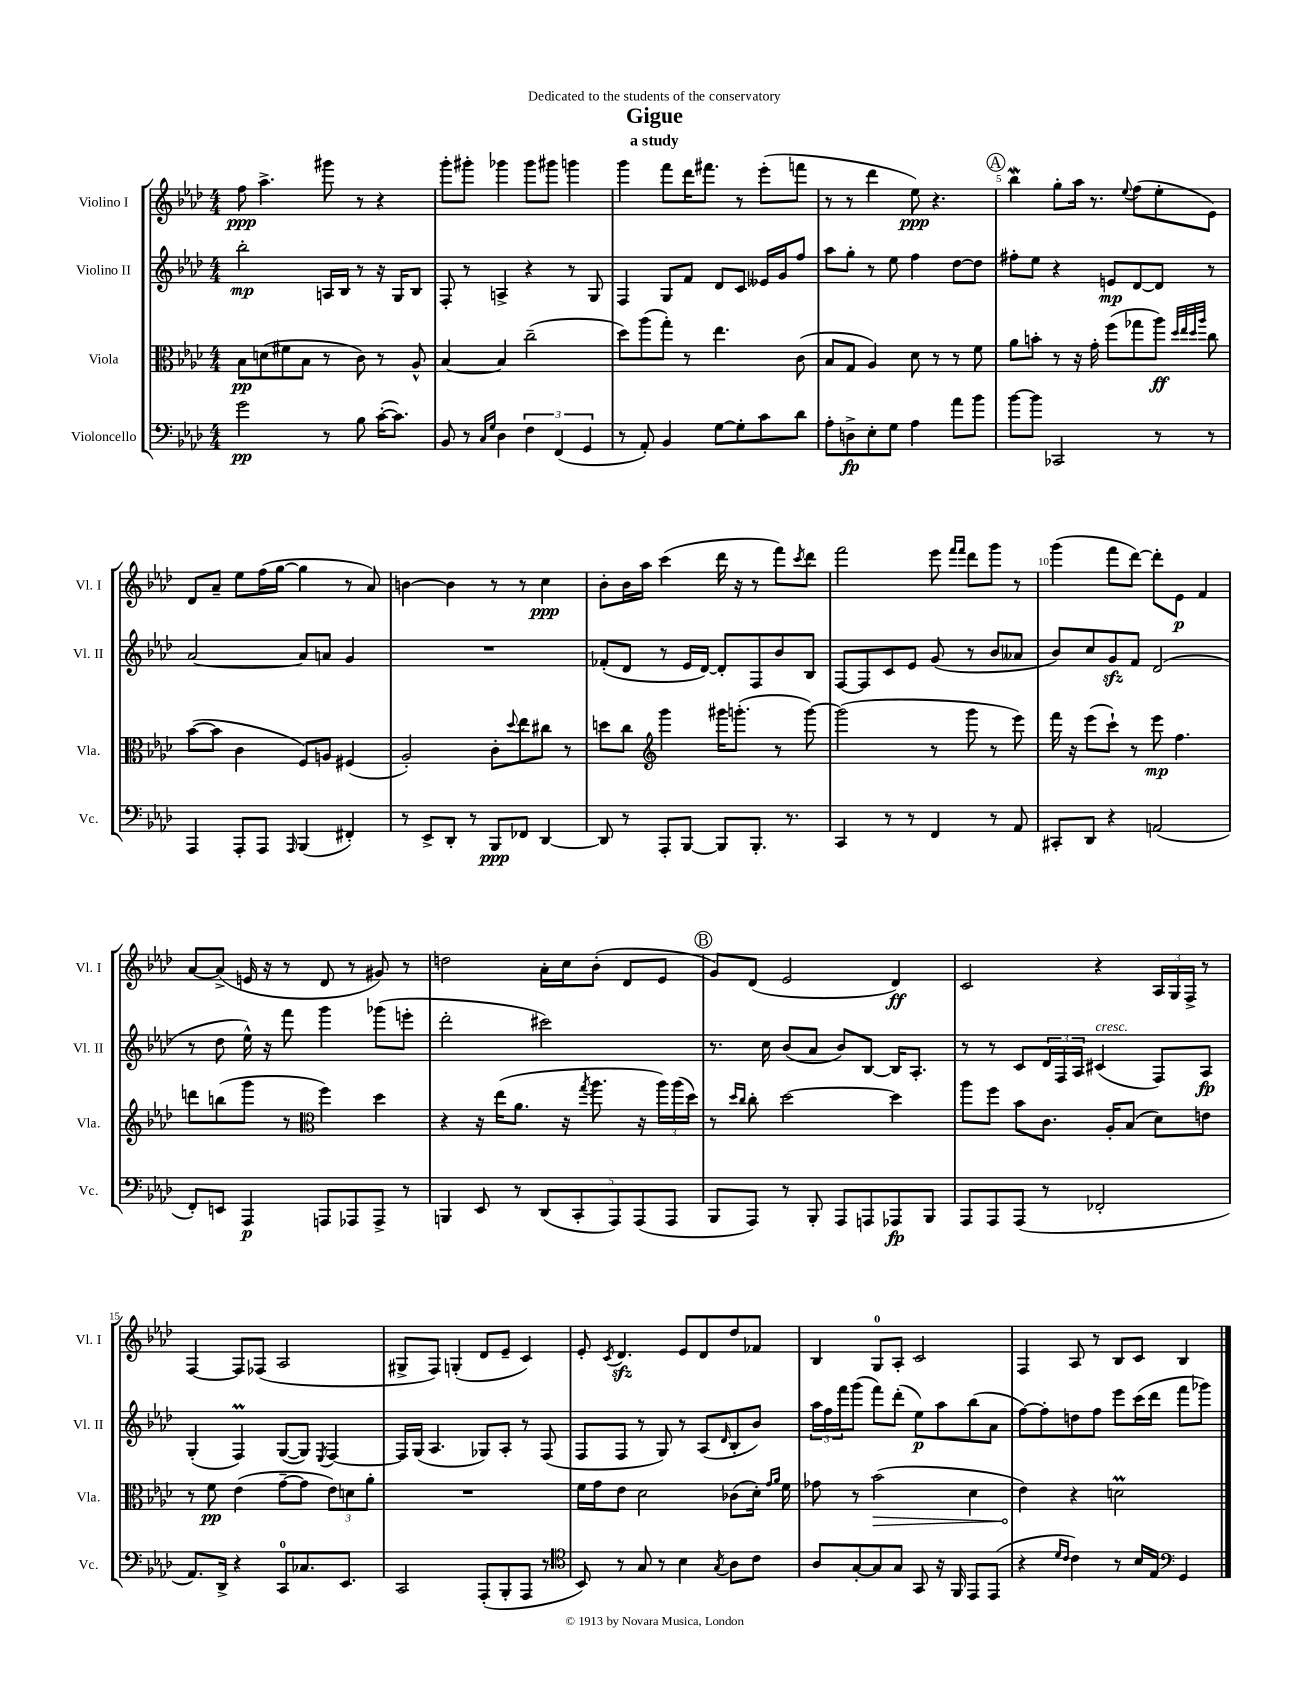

**kern	**kern	**kern	**kern
*staff4	*staff3	*staff2	*staff1
*clefF4	*clefC3	*clefG2	*clefG2
*k[b-e-a-d-]	*k[b-e-a-d-]	*k[b-e-a-d-]	*k[b-e-a-d-]
*M4/4	*M4/4	*M4/4	*M4/4
2g	8B-	2bb-'	8ff
.	(8d	.	4.aa-^
.	8f#	.	.
.	8B-	.	.
8r	8r	16A	8ggg#
.	.	16B-	.
8B-	8c)	8r	8r
([16c'	8r	16r	4r
8.c])	.	16G	.
.	8A-^^	8B-	.
=	=	=	=
8BB-	[4B-	8F'	8ggg'
8r	.	8r	8ggg#'
16qqC	.	.	.
16qqG	.	.	.
4D-	4B-]	4A^	4ggg-
6F	(2cc~	4r	8ggg-
.	.	.	8ggg#
(6FF	.	.	.
.	.	8r	4ggg
6GG	.	.	.
.	.	8G	.
=	=	=	=
8r	8dd-)	4F	4ggg
8AA-')	(8aa-	.	.
4BB-	8gg')	8G	8fff
.	8r	8f	16ddd-
.	.	.	8.fff#
[8G	4.ee-	8d-	.
8G']	.	8c	8r
8c	.	16e--	(8eee-'
.	.	16g	.
8d-	(8c	8ff	8fff
=	=	=	=
8A-'	8B-	8aa-	8r
8D^	8G	8gg'	8r
8E-'	4A-)	8r	4ddd-
8G	.	8ee-	.
4A-	8d-	4ff	8ee-)
.	8r	.	4.r
8a-	8r	[8dd-	.
8b-	8f	8dd-]	.
=	=	=	=
[8b-	8a-	8ff#'	4bb-
8b-]	8b'	8ee-	.
2CC-	8r	4r	8gg'
.	16r	.	16aa-
.	16g'	.	8.r
.	(8ff	8e	.
.	.	.	8qqee-
.	8gg-	[8d-	(8ff
8r	8aa-)	8d-]	8ee-'
.	32qqdd-	.	.
.	32qqee-	.	.
.	32qqdd-	.	.
.	32qqaa-	.	.
8r	8cc	8r	8e-)
=	=	=	=
4AAA-	([8b-	[2a-	8d-
.	8b-]	.	8a-~
8AAA-'	4c	.	8ee-
8AAA-	.	.	(16ff
.	.	.	[16gg
16qqAAA-	.	.	.
(4BBB-	8F)	8a-]	4gg]
.	8A	8a	.
4FF#')	(4F#	4g	8r
.	.	.	8a-)
=	=	=	=
8r	2A-')	1r	[4b
8EE-^	.	.	.
8DD-'	.	.	4b]
8r	.	.	.
8BBB-	8c'	.	8r
.	8qqdd-	.	.
8FF-	8ee-	.	8r
[4DD-	8cc#	.	4cc
.	8r	.	.
=	=	=	=
8DD-]	8dd	(8f-'	8b-'
8r	8cc	8d-	16b-
.	.	.	16aa-
*	*clefG2	*	*
8AAA-'	4ggg	8r	(4ccc
[8BBB-	.	16e-	.
.	.	[16d-)	.
8BBB-]	16ggg#	8d-']	16ddd-
.	(8.ggg'	.	16r
8.BBB-'	.	8F	8r
.	8r	8b-	8fff)
8.r	.	.	.
.	.	.	8qccc
.	[8ggg)	8B-	8ddd-
=	=	=	=
4CC	(2ggg]	[8F	2fff
.	.	8F]	.
8r	.	8c	.
8r	.	8e-	.
4FF	8r	(8g	8eee-
.	.	.	16qqfff
.	.	.	16qqfff
.	8ggg	8r	8ddd-
8r	8r	8b-	8ggg
8AA-	8eee-)	8a--	8r
=	=	=	=
8CC#'	16fff	8b-)	(4ggg
.	16r	.	.
8DD-	(8eee-	8cc	.
4r	8ccc`)	8g	8fff
.	8r	8f	[8ddd-)
(2AA	8eee-	(2d-	8ddd-']
.	4.ff	.	8e-
.	.	.	4f
=	=	=	=
8FF')	8ddd	8r	[8a-
8EE	(8bb	8dd-	(8a-^]
4AAA-	8ggg	16ee-^^)	16e
.	.	16r	16r
.	8r	8fff	8r
*	*clefC3	*	*
8AAA	4ff)	4ggg	8d-
8AAA-	.	.	8r
8AAA-^	4dd-	(8ggg-	8g#)
8r	.	8eee'	8r
=	=	=	=
4BBB	4r	2ddd-'	2dd
8EE-	16r	.	.
.	(16ee-	.	.
8r	8.a-	.	.
(10DD-	.	2ccc#)	16a-'
.	16r	.	16cc
10CC'	.	.	.
.	8qgg	.	.
.	8.aa-	.	(8b-'
10AAA-)	.	.	.
.	.	.	8d-
(10AAA-	.	.	.
.	16r	.	.
.	24aa-)	.	8e-
10AAA-	.	.	.
.	(24aa-	.	.
.	24dd-)	.	.
=	=	=	=
8BBB-	8r	8.r	8g)
.	16qqdd-	.	.
.	16qqcc	.	.
8AAA-)	8cc'	.	(8d-
.	.	16cc	.
8r	[2dd-	(8b-	2e-
8BBB-'	.	8a-	.
8AAA-	.	8b-)	.
8AAA	.	[8B-	.
8AAA-	4dd-]	16B-]	4d-)
.	.	8.A-'	.
8BBB-	.	.	.
=	=	=	=
8AAA-	8aa-	8r	2c
8AAA-	8ff	8r	.
(8AAA-	8b-	8c	.
8r	8.c	24d-	.
.	.	24F	.
.	.	24A-	.
2FF-'	.	(4c#	4r
.	16A-'	.	.
.	(8B-	.	.
.	8d-)	8F)	24A-
.	.	.	24G
.	.	.	24F^
.	8e	8A-	8r
=	=	=	=
8.AA-)	8r	(4G'	[4F
.	8f	.	.
16DD-^	.	.	.
4r	(4e-	4F)	8F]
.	.	.	(8F-
8CC	[8g~	([8G	2A-
8.C-	8g]	8G])	.
.	.	8qE-	.
.	12e-)	[4F	.
8.EE-	.	.	.
.	12d	.	.
.	12a-'	.	.
=	=	=	=
2CC	1r	16F]	8G#^
.	.	(16G	.
.	.	4.A-	8F)
.	.	.	(4G'
(8AAA-'	.	8G-)	8d-
8BBB-'	.	8A-'	8e-~
8AAA-	.	8r	4c)
8r	.	(8F	.
=	=	=	=
*clefC4	*	*	*
8BB-)	16f	8F	8e-'
.	16g	.	.
.	.	.	8qc
8r	8e-	8F	4.d-
8G	2d-	8r	.
8r	.	8G)	.
4B-	.	8r	8e-
.	.	(8A-	8d-
8qG	.	16qqd-	.
8A-	(8c-	8B-'	8dd-
8c	16d-')	8b-)	8f-
.	16qqg	.	.
.	16qqa-	.	.
.	16f	.	.
=	=	=	=
8A-	8g-	24aa-	4B-
.	.	24ff	.
.	.	24fff	.
[8G'	8r	(8ggg	.
8G]	(2b-	8fff)	8G
8G	.	(8ddd-'	8A-'
8GG	.	8ee-)	2c
16r	.	8aa-	.
16FF	.	.	.
8EE-	4d-	(8bb-	.
(8EE-	.	8a-	.
=	=	=	=
4r	4e-)	[8ff)	4F
.	.	8ff']	.
16qqd-	.	.	.
16qqc	.	.	.
4c)	4r	8dd	8A-
.	.	8ff	8r
8r	2d	8eee-	8B-
16B-	.	(16ccc	8c
16E-	.	16ddd-	.
*clefF4	*	*	*
4GG	.	8fff	4B-
.	.	8ggg-)	.
==	==	==	==
*-	*-	*-	*-
